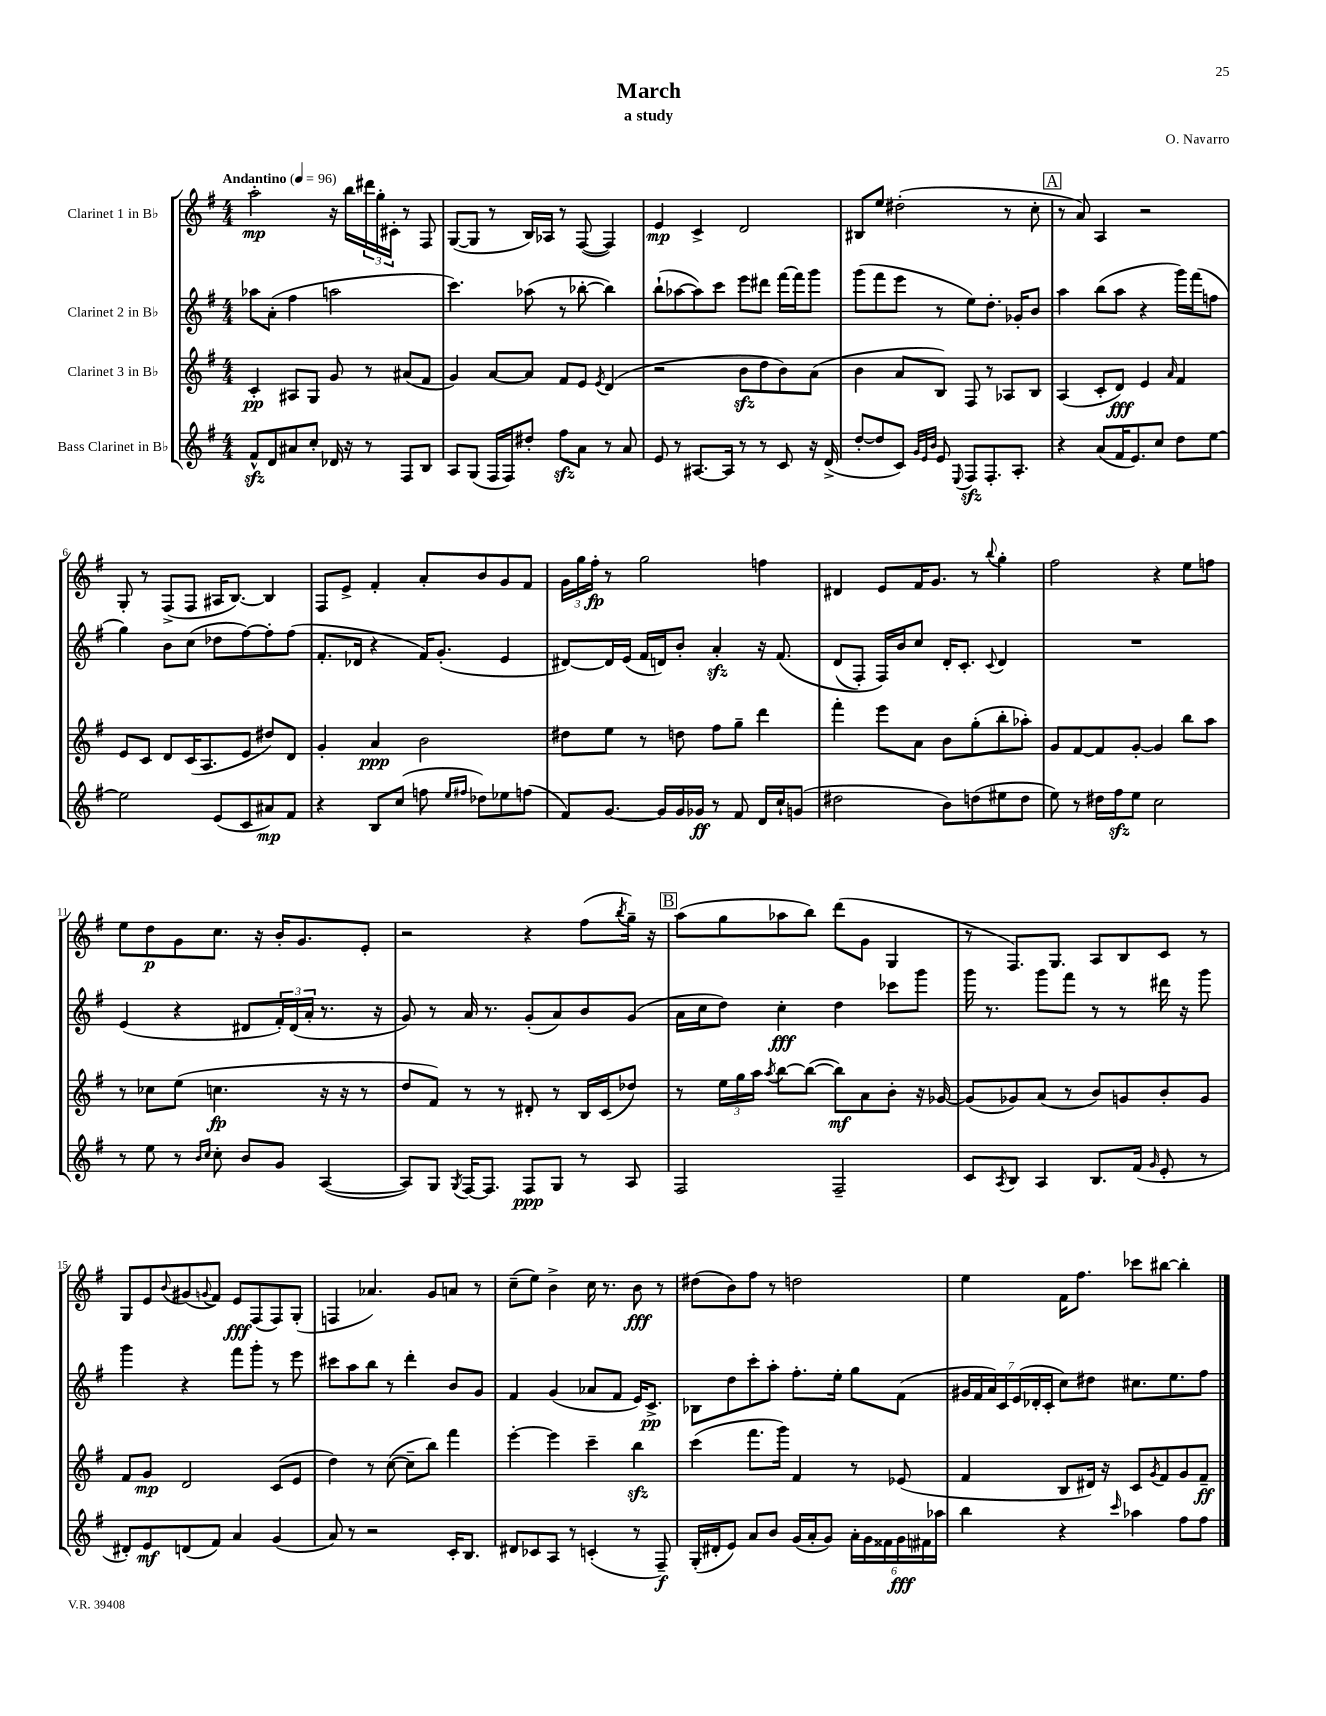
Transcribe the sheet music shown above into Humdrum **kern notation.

**kern	**kern	**kern	**kern
*staff4	*staff3	*staff2	*staff1
*clefG2	*clefG2	*clefG2	*clefG2
*k[f#]	*k[f#]	*k[f#]	*k[f#]
*M4/4	*M4/4	*M4/4	*M4/4
*MM96	*MM96	*MM96	*MM96
8f#^^	4c'	8aa-	2aa'
8d	.	(8a'	.
8a#	8A#	4ff#	.
8cc'	8G	.	.
16d-	8g	2aa	16r
16r	.	.	16bb
8r	8r	.	24ddd#
.	.	.	24gg'
.	.	.	24c#'
8F#	(8a#	.	8r
8B	8f#	.	8F#
=	=	=	=
8A	4g)	4.ccc)	([8G
(8G	.	.	8G]
16F#	[8a	.	8r
16F#)	.	.	.
8dd#'	8a]	(8aa-	16B)
.	.	.	16A-
8ff#	8f#	8r	8r
8a	8e	[8bb-'	([8F#
.	8qe	.	.
8r	(4d	4bb-])	4F#])
8a	.	.	.
=	=	=	=
8e	2r	(8bb`	4e
8r	.	[8aa-	.
[8.A#	.	8aa-])	4c^
.	.	8ccc	.
16A#]	.	.	.
8r	8b	8eee	2d
8r	8dd	8ddd#	.
8c	8b)	[16fff#	.
.	.	16fff#]	.
16r	(8a	8ggg	.
(16d^	.	.	.
=	=	=	=
[8dd'	4b	(8ggg	8B#
8dd]	.	8fff#	8ee
8c)	8a	8eee	(2dd#'
32qqg	.	.	.
32qqe	.	.	.
32qqb	.	.	.
8e	8B)	8r	.
8qqE	.	.	.
8F#	8F#	8ee)	.
8.F#'	8r	8.dd'	.
.	8A-	.	8r
8.A'	.	16g-'	.
.	8B	8b	8cc'
=	=	=	=
4r	(4A	4aa	8r
.	.	.	8a)
(8a	8c'	(8bb	4A
16f#	8d)	8aa	.
8.e)	.	.	.
.	4e	4r	2r
8cc	.	.	.
.	16qqa	.	.
8dd	4f#	16ggg)	.
.	.	(16fff#	.
[8ee	.	8ff	.
=	=	=	=
2ee]	8e	4gg)	8G'
.	8c	.	8r
.	8d	8b	(8F#^
.	(16c	(8cc	8F#
.	8.A	.	.
(8e	.	8dd-	16A#
.	.	.	[8.B)
8c	8e	[8ff#)	.
8a#)	8dd#)	8ff#']	4B]
8f#	8d	(8ff#	.
=	=	=	=
4r	4g'	8.f#'	8F#
.	.	.	8e^
.	.	16d-	.
8B	4a	4r	4f#'
(8cc	.	.	.
8ff	2b	16f#)	8a'
.	.	(8.g'	.
16qqee	.	.	.
16qqff#	.	.	.
8dd-)	.	.	8b
8ee-	.	4e	8g
(8ff	.	.	8f#
=	=	=	=
8f#)	8dd#	[8d#)	24g
.	.	.	24gg
.	.	.	24ff#'
[8.g	8ee	16d#]	8r
.	.	(16e	.
.	8r	16f#	2gg
16g]	.	16d)	.
16g	8dd	8b'	.
16g-	.	.	.
8r	8ff#	4a'	.
8f#	8gg~	.	.
16d	4ddd	16r	4ff
16cc`	.	&(8.f#	.
(8g	.	.	.
=	=	=	=
2dd#	4fff#'	(8d	4d#
.	.	8F#')	.
.	8eee	16F#&)	8e
.	.	16b	.
.	8a	8cc	16f#
.	.	.	8.g
8b)	8b	16d'	.
.	.	8.c'	.
(8dd	(8gg'	.	8r
.	.	8qqc	8qqbb
8ee#	8bb'	4d	4gg'
8dd	8aa-')	.	.
=	=	=	=
8ee)	8g	1r	2ff#
8r	[8f#	.	.
16dd#	8f#]	.	.
16ff#	.	.	.
8ee	[8g'	.	.
2cc	4g]	.	4r
.	8bb	.	8ee
.	8aa	.	8ff
=	=	=	=
8r	8r	(4e	8ee
8ee	8cc-	.	8dd
8r	(8ee	4r	8g
16qqb	.	.	.
16qqcc	.	.	.
8cc'	4.cc	.	8.cc
8b	.	8d#	.
.	.	.	16r
8g	.	24f#')	16b'
.	.	(24d#	.
.	.	.	8.g
.	.	24a'	.
([4A	16r	8.r	.
.	16r	.	.
.	8r	.	8e'
.	.	16r	.
=	=	=	=
8A])	8dd	8g)	2r
8G	8f#)	8r	.
8qG	.	.	.
[16F#	8r	16a	.
8.F#]	.	8.r	.
.	8r	.	.
8F#	8d#'	(8g'	4r
8G	8r	8a)	.
8r	16B	8b	(8ff#
.	(16c	.	.
.	.	.	8qbb
8A	8dd-)	(8g	16gg~)
.	.	.	16r
=	=	=	=
2F#	8r	16a	(8aa
.	.	16cc	.
.	24ee	8dd)	8gg
.	24gg	.	.
.	24aa	.	.
.	8qaa	.	.
.	[8bb	4cc'	8aa-
.	(8bb_	.	8bb)
2F#~	8bb])	4dd	(8ddd
.	8a	.	8g
.	8b'	8ccc-	4G
.	16r	8ggg	.
.	[16g-	.	.
=	=	=	=
8c	(8g-]	16ggg	8r
.	.	8.r	.
8qA	.	.	.
8B	8g-)	.	8.F#)
4A	(8a	8ggg	.
.	.	.	8.G
.	8r	8fff#	.
8.B	8b)	8r	8A
.	8g	8r	8B
(16f#	.	.	.
16qqg	.	.	.
8e'	8b'	16ddd#	8c
.	.	16r	.
8r	8g	8ggg	8r
=	=	=	=
8d#')	8f#	4ggg	8G
8e	8g	.	8e
.	.	.	8qqb
(8d	2d	4r	(8g#
.	.	.	8qqg
8f#)	.	.	8f#)
4a	.	8fff#	8e
.	.	8ggg'	(8F#
(4g	(8c	8r	8F#)
.	8e	8eee	(8G'
=	=	=	=
8a)	4dd)	8ccc#	4F
8r	.	8aa	.
2r	8r	8bb	4.a-)
.	([8cc	8r	.
.	8cc~]	4ddd'	.
.	8bb)	.	8g
16c'	4fff#	8b	8a
8.B	.	.	.
.	.	8g	8r
=	=	=	=
8d#	[4eee'	4f#	(8cc~
8c-	.	.	8ee)
8A	4eee]	(4g	4b^
8r	.	.	.
(4c'	4ccc~	8a-	16cc
.	.	.	8.r
.	.	8f#	.
8r	4bb	16e)	8b
.	.	8.c^	.
8F#~)	.	.	8r
=	=	=	=
(16G'	(4ccc	8B-	(8dd#
16d#'	.	.	.
8e)	.	8dd	8b)
8a	8.fff#	8ccc'	8ff#
8b	.	8aa'	8r
.	16ggg)	.	.
(16g	4f#	8.ff#'	2dd
16a'	.	.	.
8g)	.	.	.
.	.	16ee'	.
24a'	8r	8gg	.
24g	.	.	.
24f##	.	.	.
24g	(8e-	(8f#	.
24f#	.	.	.
24aa-	.	.	.
=	=	=	=
4bb	4f#	28g#	4ee
.	.	28f#	.
.	.	28a)	.
.	.	28c	.
.	.	(28e	.
.	.	28d-'	.
.	.	28c'	.
4r	8B	8cc)	16f#
.	.	.	8.ff#
.	16d#)	8dd#	.
.	16r	.	.
16qqccc	.	.	.
4aa-	8c	8.cc#	8ccc-
.	8qg	.	.
.	8f#	.	[8bb#
.	.	8.ee	.
8ff#	8g	.	4bb#']
8ff#	8f#~	8ff#	.
==	==	==	==
*-	*-	*-	*-
